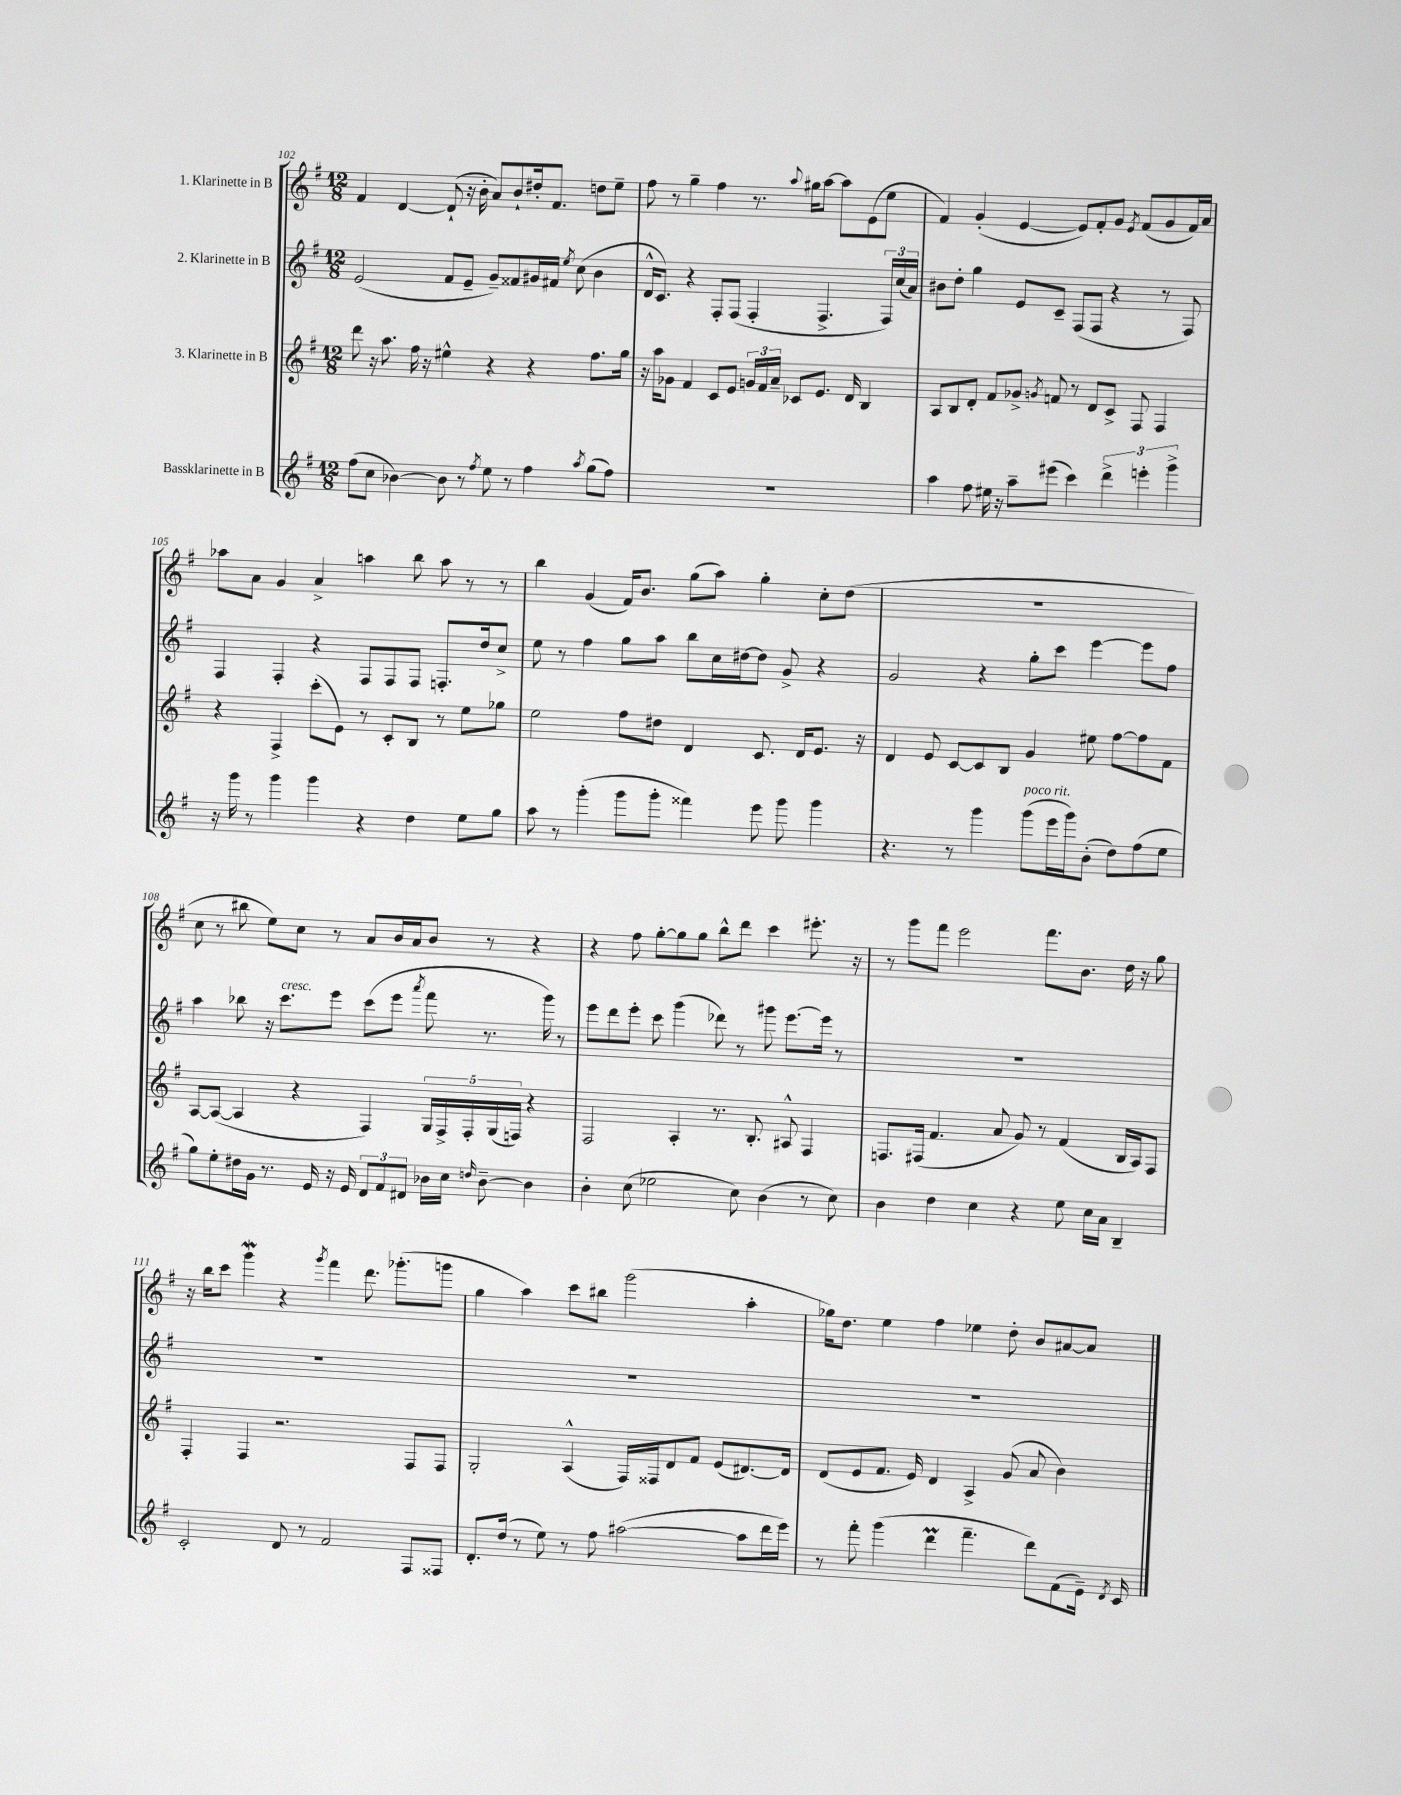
<<
\new StaffGroup <<
\new Staff = "s0" \with { instrumentName = "1. Klarinette in B" } {
    \clef treble \key g \major \numericTimeSignature \time 12/8
    \autoBeamOff fis'4 d'4~ d'8-!( r16 b'16-. a'8[) b'8-! dis''16-. fis'8.] d''8[ e''8]-- |
    fis''8 r8 g''4-- fis''4 r8. \appoggiatura { a''8 } gis''16[ a''8]~ a''8[ e'8( e''8] |
    fis'4) g'4-.( e'4~ e'8[) fis'8-. g'8] \acciaccatura { e'8 } fis'8[( g'8 fis'16) a'16] |
    aes''8[ a'8] g'4 a'4-> a''4 b''8 a''8 r8 r8 |
    b''4 g'4( fis'16[) b'8.] g''8[( a''8]) g''4-. c''8[-. d''8]( |
    R1. |
    c''8 r8 bis''8 e''8[) c''8] r8 a'8[ b'16 a'16 b'8] r8 r4 |
    r4 fis''8 g''8[~-. g''8 g''8] b''8[-^ d'''8] c'''4 eis'''8.-. r16 |
    r8 g'''8[ fis'''8] e'''2 fis'''8.[ b'8.] d''16 r16 g''8 |
    r16 b''16[ c'''8] g'''4\mordent r4 \acciaccatura { g'''8 } fis'''4 d'''8. ges'''8.[-.( g'''8] |
    g''4 a''4) c'''8[ bis''8] g'''2( a''4-. |
    ges''16[) d''8.] e''4 fis''4 ees''4 d''8-. b'8[ ais'8~ ais'8] \bar "|." |
}
\new Staff = "s1" \with { instrumentName = "2. Klarinette in B" } {
    \clef treble \key g \major \numericTimeSignature \time 12/8
    \autoBeamOff e'2( fis'8[ e'8]-- g'8[--) fisis'8 gis'16 fis'16] \acciaccatura { e''8 } c''8( b'4 |
    d'16[-^ c'8.]) r4 fis8[-. fis8]( fis4-. fis4.-> \tuplet 3/2 { fis16[) c''16( a'16]) } |
    bis'8[ d''8]-. g''4 e'8[ c'8]-- fis8[( fis8] r4 r8 fis8) |
    fis4 fis4-. r4 fis8[ fis8 fis8] f8.[-. d''16 c''8]-> |
    e''8 r8 fis''4 g''8[ a''8] b''8[ c''16 dis''16~ dis''8] g'8-> r4 |
    g'2 r4 g''8[-. c'''8] e'''4~ e'''8[ fis''8] |
    a''4 bes''8 r16 c'''8.[^\markup { \italic "cresc." } e'''8] c'''8[( e'''8] \acciaccatura { a'''8 } fis'''8 r8. g'''16) r8 |
    e'''8[ d'''8 e'''8]-. c'''8 g'''4( des'''8) r8 gis'''8 e'''8.[~ e'''16] r8 |
    R1. |
    R1. |
    R1. |
    R1. \bar "|." |
}
\new Staff = "s2" \with { instrumentName = "3. Klarinette in B" } {
    \clef treble \key g \major \numericTimeSignature \time 12/8
    \autoBeamOff d'''8 r16 a''8. fis''16 r16 eis''4-^ r4 r4 fis''8.[ g''16] |
    r16 a''16[ ges'8] fis'4 c'8[ e'8] \tuplet 3/2 { g'16[ fis'16 a'16]-- } ces'8[ e'8.] d'16 b4 |
    a8[ b8 d'8]-. fis'8[ ges'8]-> \acciaccatura { g'8 } f'8 r8 d'8[ c'8]-> fis8 fis4 |
    r4 fis4-> c'''8[-.( e'8]) r8 c'8[-. b8] r8 e''8[ ges''8] |
    e''2 fis''8[ dis''8] d'4 c'8. d'16[ e'8.] r16 |
    d'4 e'8 c'8[~ c'8 b8] g'4 eis''8 fis''8[~ fis''8 fis'8] |
    a8[~ a8]~( a4 r4 fis4) \tuplet 5/4 { g16[ fis16-> fis16-. g16( f16]) } r4 |
    fis2 a4-. r8. b8.-. ais8-^ fis4 |
    f8.[ fis16]( fis'4. a'8 g'8) r8 fis'4( b16[ a16) fis8] |
    fis4-. fis4 r2. fis8[ fis8] |
    g2-. a4-^( fis16[) fisis16 d'8 fis'8] e'8[( dis'8.~) dis'16] |
    d'8[( e'8 fis'8.] e'16) d'4 a4-> g'8( a'8 b'4) \bar "|." |
}
\new Staff = "s3" \with { instrumentName = "Bassklarinette in B" } {
    \clef treble \key g \major \numericTimeSignature \time 12/8
    \autoBeamOff fis''8[( c''8] bes'4~) bes'8 r8 \acciaccatura { fis''8 } e''8 r8 fis''4 \acciaccatura { a''8 } g''8[( fis''8]) |
    R1. |
    a''4 fis''8 eis''16 r16 a''8[-- eis'''8]( c'''4) \tuplet 3/2 { d'''4-> e'''4-. g'''4-> } |
    r16 g'''16 r8 g'''4 g'''4 r4 d''4 e''8[ g''8] |
    a''8 r8 g'''4-.( g'''8[ g'''8]-. fisis'''4) e'''8 g'''8 g'''4 |
    r4. r8 g'''4 g'''8[^\markup { \italic "poco rit." }( e'''16 g'''16) b'8]-.( d''8[) fis''8( e''8] |
    g''8[) e''8-. dis''16 g'16] r8. e'16 r16 e'16 \tuplet 3/2 { d'8[ fis'8 dis'8] } bes'16[ c''16] \grace { d''16 } bes'8~-- bes'4 |
    b'4-. c''8( ees''2 c''8) b'4( r8 c''8) |
    b'4 d''4 c''4 r4 e''8 c''16[ a'16] b4-- |
    c'2-. d'8 r8 fis'2 fis8[ fisis8] |
    d'8.[-. d''16]( r8 e''8) r8 fis''8 ais''2~( ais''8[ d'''16 e'''16]) |
    r8 fis'''8-. g'''4( d'''4\prall fis'''4.-- d'''8[) fis'8( e'16]--) \acciaccatura { d'8 } c'16 \bar "|." |
}
>>
>>
\layout { \context { \Score currentBarNumber = #102 } }
